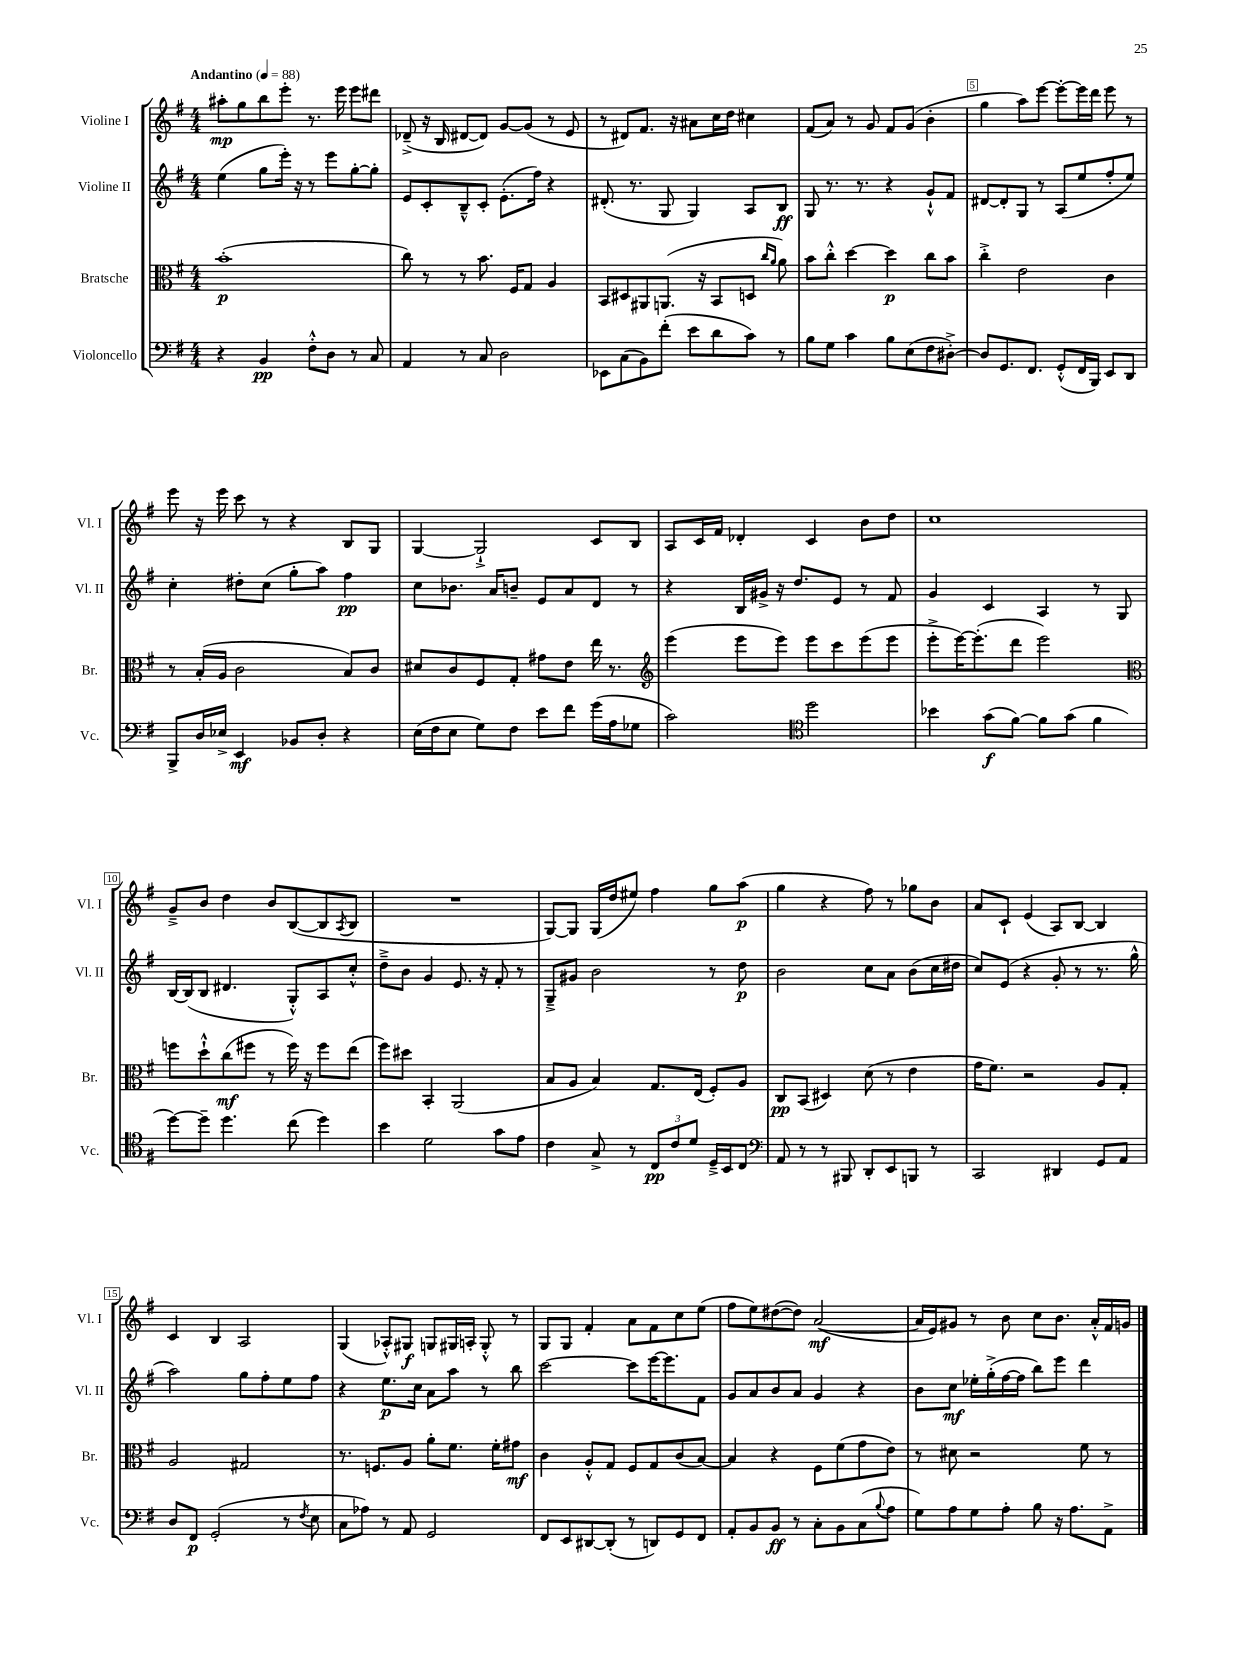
<<
\new StaffGroup <<
\new Staff = "s0" \with { instrumentName = "Violine I" shortInstrumentName = "Vl. I" } {
    \clef treble \key g \major \numericTimeSignature \time 4/4 \tempo "Andantino" 4 = 88
    ais''8-.\mp g''8 b''8 e'''8-. r8. e'''16 e'''8 dis'''8 |
    des'8--->( r16 b16 dis'8~ dis'8) g'8~ g'8( r8 e'8 |
    r8 dis'8) fis'8. r16 ais'8 c''16 d''16 cis''4 |
    fis'8( a'8) r8 g'8 fis'8 g'8( b'4-. |
    g''4 a''8) e'''8~ e'''8~-. e'''16 d'''16 e'''8 r8 |
    e'''8 r16 e'''16 c'''8 r8 r4 b8 g8 |
    g4~ g2-!-> c'8 b8 |
    a8 c'16 fis'16 des'4-. c'4 b'8 d''8 |
    c''1 |
    g'8---> b'8 d''4 b'8 b8~( b8 \acciaccatura { a8 } b8 |
    R1 |
    g8~) g8 g16( d''16 eis''8) fis''4 g''8 a''8\p( |
    g''4 r4 fis''8) r8 ges''8 b'8 |
    a'8 c'8-! e'4( a8) b8~ b4 |
    c'4 b4 a2 |
    g4( aes8-.-^) gis8\f g8 gis16 a16-. gis8-.-^ r8 |
    g8 g8 fis'4-. a'8 fis'8 c''8 e''8( |
    fis''8 e''8) dis''8~( dis''8) a'2~\mf( |
    a'16 e'16) gis'8 r8 b'8 c''8 b'8. a'16-.-^ fis'16 g'16 \bar "|." |
}
\new Staff = "s1" \with { instrumentName = "Violine II" shortInstrumentName = "Vl. II" } {
    \clef treble \key g \major \numericTimeSignature \time 4/4
    e''4( g''8 e'''16-.) r16 r8 e'''8 g''8~-. g''8-. |
    e'8 c'8-. b8---^ c'8-. e'8.-.( fis''16) r4 |
    dis'8.-.( r8. g8 g4) a8 b8\ff |
    g8 r8. r8. r4 g'8-!-^ fis'8 |
    dis'8~ dis'8-. g8 r8 a8( e''8 fis''8-. e''8) |
    c''4-. dis''8-. c''8( g''8-. a''8) fis''4\pp |
    c''8 bes'8. a'16 b'8-- e'8 a'8 d'8 r8 |
    r4 b16 gis'16-> r16 d''8. e'8 r8 fis'8 |
    g'4 c'4 a4 r8 g8 |
    b16~ b16( b8 dis'4. g8-.-^) a8 c''8-.-^ |
    d''8---> b'8 g'4 e'8. r16 fis'8-. r8 |
    g8---> gis'8 b'2 r8 d''8\p |
    b'2 c''8 a'8 b'8( c''16 dis''16 |
    c''8) e'8( r4 g'8-. r8 r8. g''16-^ |
    a''2) g''8 fis''8-. e''8 fis''8 |
    r4 e''8.\p c''16 a'8 a''8 r8 b''8 |
    c'''2~ c'''8 e'''16~ e'''8. fis'8 |
    g'8 a'8 b'8 a'8 g'4 r4 |
    b'8 c''8\mf ees''16-. g''16-.->( fis''16~ fis''16 b''8) e'''8 d'''4 \bar "|." |
}
\new Staff = "s2" \with { instrumentName = "Bratsche" shortInstrumentName = "Br." } {
    \clef alto \key g \major \numericTimeSignature \time 4/4
    b'1-.\p( |
    c''8) r8 r8 b'8. fis16 g8 a4 |
    b,8 dis8 ais,8 a,8.( r16 b,8 d8 \grace { c''16 a'16 } a'8) |
    b'8 c''8-.-^ d''4~ d''4\p c''8 b'8 |
    c''4-.-> e'2 c'4 |
    r8 b16-.( a16 c'2 b8) c'8 |
    dis'8 c'8 fis8 g8-. gis'8 e'8 e''16 r8. |
    \clef treble e'''4( e'''8 e'''8) e'''8 c'''8 e'''8( e'''8 |
    e'''8-.-> e'''16~) e'''8.-.( d'''8 e'''2) |
    \clef alto f''8 d''8-!-^ c''8\mf( fis''8 r8 fis''16) r16 fis''8 e''8( |
    fis''8) dis''8 b,4-. a,2( |
    b8 a8 b4) g8. e16( fis8-.) a8 |
    c8\pp b,8( dis4) d'8( r8 e'4 |
    g'16 fis'8.) r2 a8 g8-. |
    a2 gis2 |
    r8. f8. a8 a'8-. fis'8. fis'16-. gis'8\mf |
    c'4 a8-.-^ g8 fis8 g8 c'8( b8~) |
    b4 r4 fis8 fis'8( g'8 e'8) |
    r8 dis'8 r2 fis'8 r8 \bar "|." |
}
\new Staff = "s3" \with { instrumentName = "Violoncello" shortInstrumentName = "Vc." } {
    \clef bass \key g \major \numericTimeSignature \time 4/4
    r4 b,4\pp fis8-.-^ d8 r8 c8 |
    a,4 r8 c8 d2 |
    ees,8 c8( b,8) fis'8-.( e'8 d'8 c'8) r8 |
    b8 g8 c'4 b8 e8( fis8 dis8~-.->) |
    dis8 g,8. fis,8. g,8-.-^( fis,16 b,,16) e,8 d,8 |
    b,,8-> d16 ees16-> e,4\mf bes,8 d8-. r4 |
    e16( fis16 e8 g8) fis8 e'8 fis'8 g'16( a16 ges8 |
    c'2) \clef tenor d''2 |
    bes'4 g'8\f( fis'8~) fis'8 g'8( fis'4 |
    d''8~) d''8-- d''4. c''8( d''4) |
    b'4 d'2 g'8 e'8 |
    c'4 g8-> r8 \tuplet 3/2 { c8\pp c'8 d'8 } d16---> b,16 c8 |
    \clef bass a,8 r8 r8 bis,,8 d,8-. e,8 b,,8 r8 |
    c,2 dis,4 g,8 a,8 |
    d8 fis,8\p g,2-.( r8 \acciaccatura { fis8 } e8 |
    c8 aes8) r8 a,8 g,2 |
    fis,8 e,8 dis,8~ dis,8-.( r8 d,8) g,8 fis,8 |
    a,8-. b,8 b,8\ff r8 c8-. b,8 c8( \appoggiatura { b8 } a8 |
    g8) a8 g8 a8-. b8 r16 a8. a,8-> \bar "|." |
}
>>
>>
\layout { \context { \Score \override BarNumber.break-visibility = ##(#f #t #t) barNumberVisibility = #(every-nth-bar-number-visible 5) \override BarNumber.stencil = #(make-stencil-boxer 0.1 0.3 ly:text-interface::print) } }
